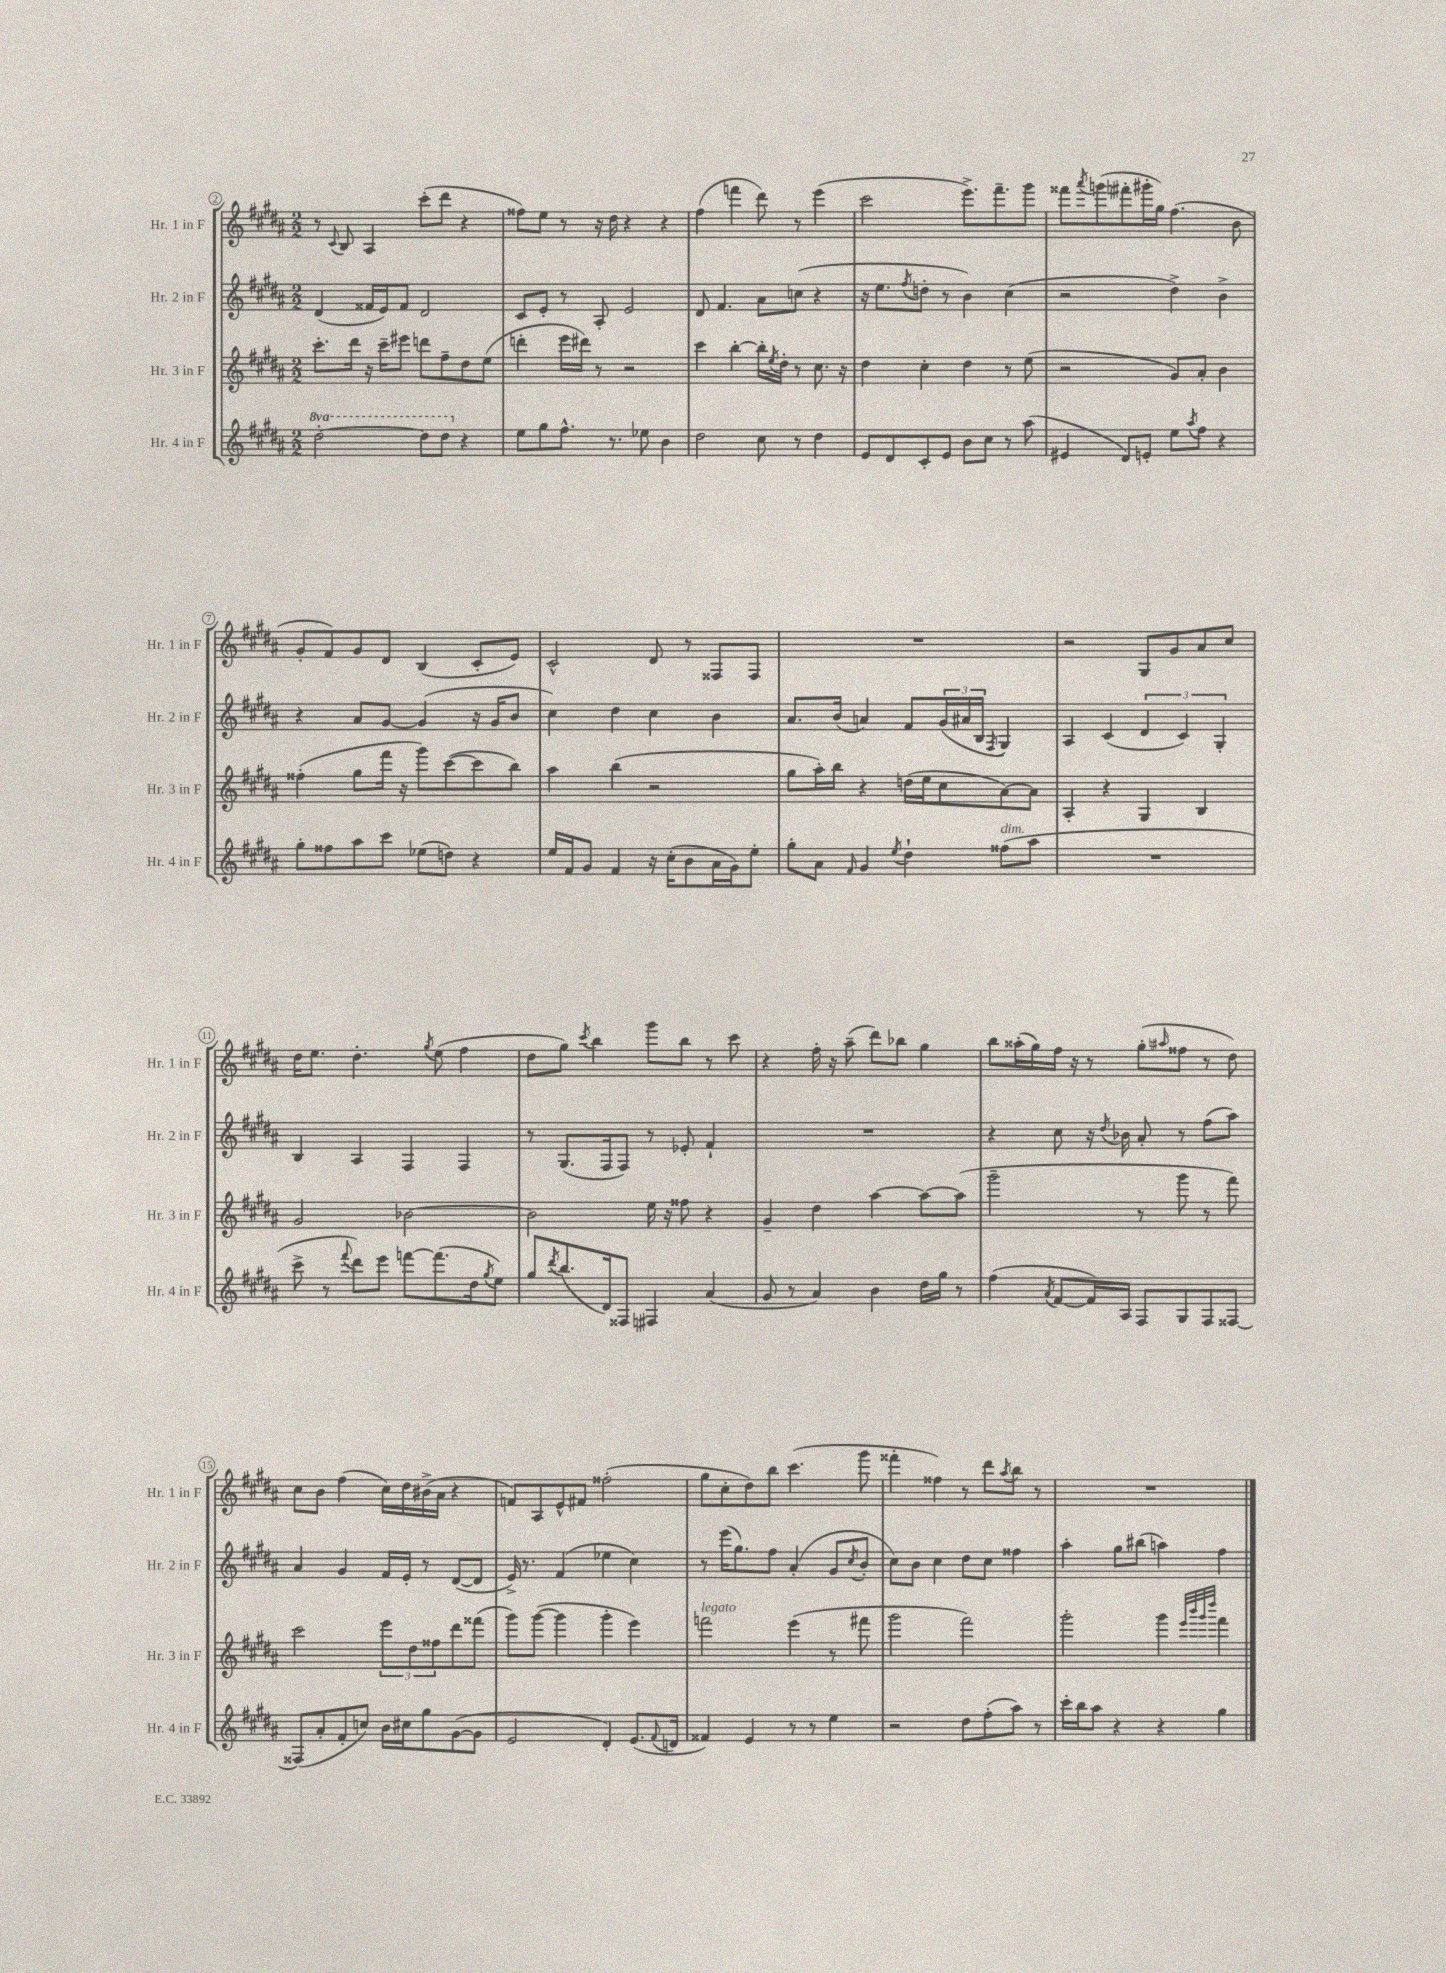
<<
\new StaffGroup <<
\new Staff = "s0" \with { instrumentName = "Hr. 1 in F" shortInstrumentName = "Hr. 1 in F" } {
    \clef treble \key b \major \numericTimeSignature \time 2/2
    r8 \appoggiatura { cis'8 } b8 ais4 cis'''8-.( dis'''8 r4 |
    fisis''8) e''8 r8 r16 dis''16 r4 r4 |
    fis''4( f'''4 dis'''8) r8 e'''4( |
    cis'''2 e'''8.->) fis'''8.-- gis'''8 |
    fisis'''8 \acciaccatura { ais'''8 } g'''8( fis'''8-. gis'''16-. gis''16) fis''4.( b'8 |
    gis'8-. fis'8) gis'8 dis'8 b4( cis'8-. e'8) |
    cis'2-^ dis'8 r8 fisis8 fisis8 |
    R1 |
    r2 gis8 gis'8 ais'8 cis''8 |
    dis''16 e''8. dis''4.-. \acciaccatura { gis''8 } e''8( fis''4 |
    dis''8 gis''8) \acciaccatura { cis'''8 } b''4 gis'''8 b''8 r8 cis'''8 |
    r4 fis''16-. r16 ais''8--( dis'''8) bes''8 gis''4 |
    b''8 aisis''16-.( gis''16) fis''16 r16 r8 gis''8-.( \grace { ais''16 } fisis''8 r8 dis''8) |
    cis''8 b'8 fis''4( cis''16) dis''16 bis'16->( ais'16 r4 |
    f'8) ais8 e'8-^ fis'8 fisis''2-.( |
    gis''8 cis''8-. dis''8) b''8 cis'''4.( gis'''8 |
    fisis'''4-. fisis''4) r8 dis'''8 \acciaccatura { ais''8 } b''8 r8 |
    R1 \bar "|." |
}
\new Staff = "s1" \with { instrumentName = "Hr. 2 in F" shortInstrumentName = "Hr. 2 in F" } {
    \clef treble \key b \major \numericTimeSignature \time 2/2
    dis'4( fisis'16 e'16) fisis'8 dis'2 |
    cis'8 e'8-. r8 ais8-. e'2 |
    dis'8 fis'4. ais'8 c''8( r4 |
    r16 e''8. \acciaccatura { fis''8 } d''8-. r8 b'4) cis''4( |
    r2 dis''4->) b'4-> |
    r4 ais'8 gis'8~ gis'4( r16 gis'16 b'8 |
    cis''4) dis''4 cis''4 b'4 |
    ais'8. b'16( a'4) fis'8 \tuplet 3/2 { gis'16( ais'16 b16 } \acciaccatura { fis8 } gis4) |
    ais4 cis'4( \tuplet 3/2 { dis'4 cis'4) gis4-. } |
    b4 ais4 fis4 fis4 |
    r8 gis8.( fis16 fis8) r8 ees'8-. fis'4-! |
    R1 |
    r4 cis''8 r16 \acciaccatura { dis''8 } bes'16 ais'8-. r8 fis''8( ais''8) |
    ais'4 gis'4 fis'16 e'16-. r8 dis'8~( dis'8 |
    e'16->) r8. fis'4( ees''4 cis''4) |
    r8 e'''16( gis''8.) fis''8 ais'4-.( gis'8 \acciaccatura { cis''8 } b'8-. |
    cis''8) b'8 cis''4 dis''8 cis''8 fisis''4 |
    ais''4-. gis''8 bis''8( a''4) fis''4 \bar "|." |
}
\new Staff = "s2" \with { instrumentName = "Hr. 3 in F" shortInstrumentName = "Hr. 3 in F" } {
    \clef treble \key b \major \numericTimeSignature \time 2/2
    cis'''8.-. dis'''16 r16 cis'''16-- eis'''8 d'''8 fis''8-- dis''8 e''8( |
    d'''4-. e'''16 dis'''16) r8 r2 |
    cis'''4 b''4~-. b''16-. \acciaccatura { e''8 } dis''16-. r8 cis''8. r16 |
    dis''4 cis''4-. dis''4 r8 e''8( |
    r2 gis'8) ais'8-. b'4 |
    fisis''4-.( gis''8 fis'''16 r16 gis'''8) cis'''8~( cis'''8 b''8) |
    ais''4 b''4( r2 |
    gis''8 ais''16-.) b''16 r4 d''16( e''16 cis''8 ais'8~) ais'8 |
    ais4-. r4 gis4 b4 |
    gis'2 bes'2~ |
    bes'2 e''16 r16 fisis''8 r4 |
    gis'4-- dis''4 ais''4~ ais''8~ ais''8( |
    gis'''2-- r8 gis'''8 r8 fis'''8) |
    cis'''2 \tuplet 3/2 { e'''8 dis''8 fisis''8 } dis'''8 fisis'''8( |
    gis'''8) gis'''8~( gis'''4 gis'''4-. e'''4) |
    f'''2^\markup { \italic "legato" } e'''4( r8 fis'''8 |
    gis'''2 fis'''2) |
    gis'''2-. gis'''4 \grace { e'''32 b'''32 gis'''32 dis''''32 } fis'''4 \bar "|." |
}
\new Staff = "s3" \with { instrumentName = "Hr. 4 in F" shortInstrumentName = "Hr. 4 in F" } {
    \clef treble \key b \major \numericTimeSignature \time 2/2 \set Staff.ottavationMarkups = #ottavation-simple-ordinals
    \ottava #1 dis'''2~-. dis'''8 dis'''8 \ottava #0 r4 |
    e''8 gis''8 fis''8.-^ r8. ees''8 b'4 |
    dis''2 cis''8 r8 dis''4 |
    e'8 dis'8 cis'8-. e'8 b'8 cis''8 r8 ais''8( |
    eis'4 dis'8) e'8-. e''8 \acciaccatura { ais''8 } fis''8 r4 |
    gis''8-. fisis''8 ais''8 cis'''8 ees''8( d''8) r4 |
    e''16 fis'16 gis'8 fis'4 r16 cis''16-.( b'8 ais'16 gis'16) e''8-. |
    gis''8-. ais'8 \grace { fis'16 } gis'4 \acciaccatura { e''8 } dis''4-! fisis''8^\markup { \italic "dim." }( ais''8 |
    R1 |
    cis'''8-> r8 \appoggiatura { fis'''8 } dis'''8) e'''8 f'''8~ f'''8.( dis''16 \acciaccatura { gis''8 } e''8) |
    gis''8 \acciaccatura { dis'''8 } b''8.( dis'16) fisis8 fis4 ais'4( |
    gis'8 r8 ais'4) b'4 dis''16 gis''16 r8 |
    fis''4( \acciaccatura { ais'8 } fis'8~ fis'16) ais16 fis8 gis8 fis8 fisis8~ |
    fisis8( ais'8-. fis'8-. c''8) b'16 cis''16 gis''8 gis'8~( gis'8 |
    e'2 dis'4-.) e'8.( \appoggiatura { fis'8 } d'16 |
    fisis'4) e'4 r8 r8 e''4 |
    r2 dis''8 fis''8-.( ais''8) r8 |
    cis'''16-. b''16 ais''8 r4 r4 gis''4 \bar "|." |
}
>>
>>
\layout { \context { \Score currentBarNumber = #2 \override BarNumber.stencil = #(make-stencil-circler 0.1 0.3 ly:text-interface::print) } }
